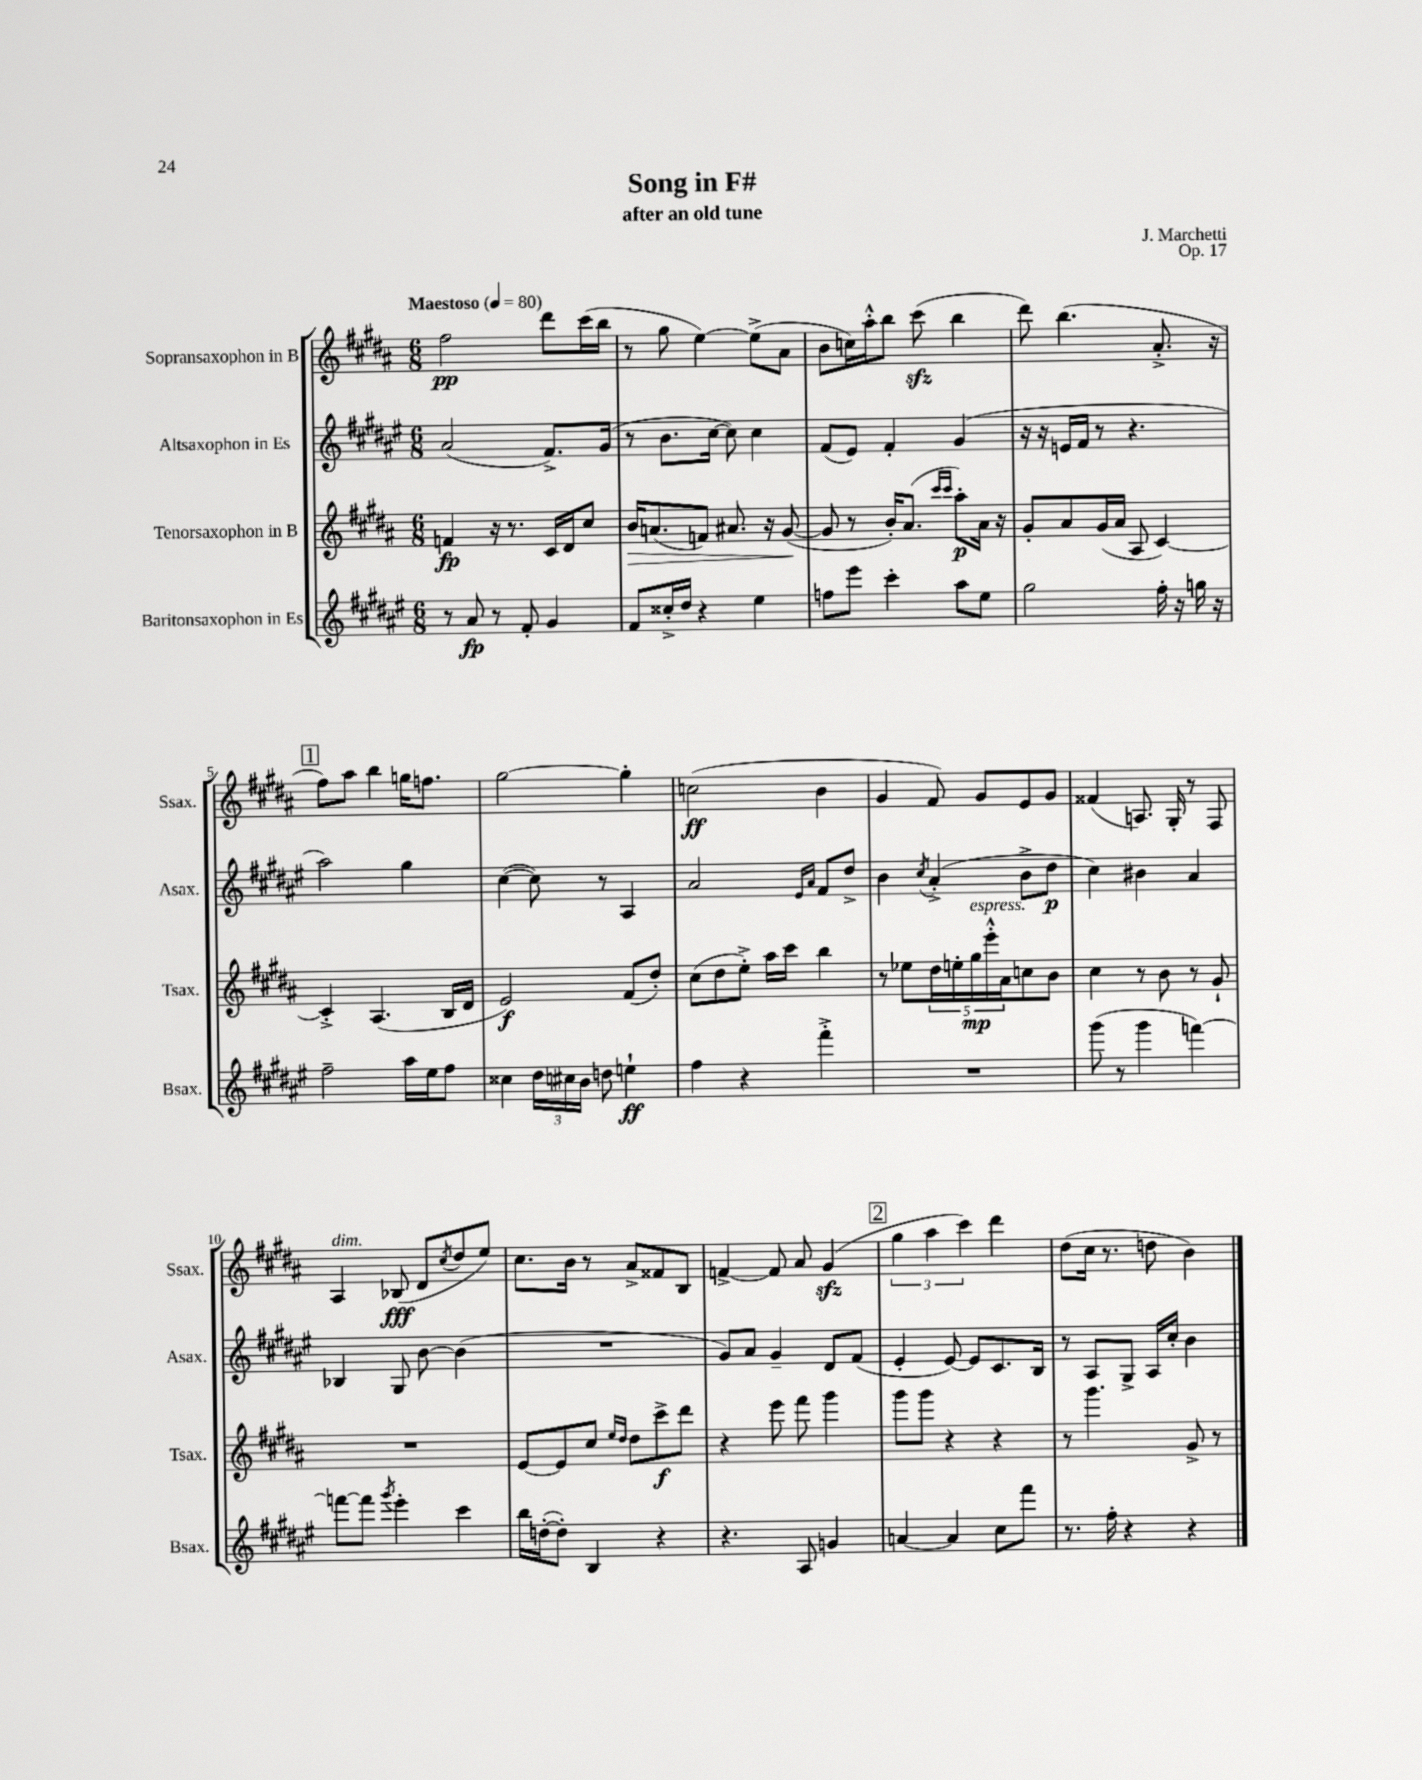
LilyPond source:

\header { title = "Song in F#" composer = "J. Marchetti" subtitle = "after an old tune" opus = "Op. 17" }
<<
\new StaffGroup <<
\new Staff = "s0" \with { instrumentName = "Sopransaxophon in B" shortInstrumentName = "Ssax." } {
    \clef treble \key b \major \numericTimeSignature \time 6/8 \tempo "Maestoso" 4 = 80
    fis''2\pp dis'''8 cis'''16( b''16 |
    r8 gis''8 e''4~) e''8->( ais'8 |
    b'8 c''16) ais''16-.-^ b''8 cis'''8\sfz( b''4 |
    dis'''8) b''4.( ais'8.-.-> r16 |
    \mark \markup { \box "1" } fis''8) ais''8 b''4 g''16 f''8. |
    gis''2~ gis''4-. |
    c''2\ff( b'4 |
    gis'4 fis'8) gis'8 e'8 gis'8 |
    fisis'4( a8.) gis16-. r8 fis8 |
    ais4^\markup { \italic "dim." } bes8\fff( dis'8 \acciaccatura { cis''8 } dis''8 e''8) |
    cis''8. b'16 r8 ais'8-> fisis'8 b8 |
    f'4~-> f'8 ais'8 gis'4\sfz( |
    \mark \markup { \box "2" } \tuplet 3/2 { gis''4 ais''4 cis'''4) } dis'''4 |
    dis''8( cis''16 r8. d''8 b'4) \bar "|." |
}
\new Staff = "s1" \with { instrumentName = "Altsaxophon in Es" shortInstrumentName = "Asax." } {
    \clef treble \key fis \major \numericTimeSignature \time 6/8
    ais'2( fis'8.->) gis'16( |
    r8 b'8. cis''16~ cis''8) cis''4 |
    fis'8( eis'8) fis'4-. gis'4( |
    r16 r16 e'16 fis'16 r8 r4. |
    \mark \markup { \box "1" } ais''2) gis''4 |
    cis''4~( cis''8) r8 ais4 |
    ais'2 \grace { eis'16 ais'16 } fis'8 dis''8-> |
    b'4 \acciaccatura { cis''8 } ais'4-.->( b'8-> dis''8\p |
    cis''4) bis'4 ais'4 |
    bes4 gis8 b'8~ b'4( |
    R2. |
    gis'8) ais'8 gis'4-- dis'8 fis'8( |
    \mark \markup { \box "2" } eis'4-. eis'8~) eis'8 cis'8. b16 |
    r8 ais8 gis8-> ais16 cis''16-. b'4 \bar "|." |
}
\new Staff = "s2" \with { instrumentName = "Tenorsaxophon in B" shortInstrumentName = "Tsax." } {
    \clef treble \key b \major \numericTimeSignature \time 6/8
    f'4\fp r16 r8. cis'16 dis'16 cis''8 |
    b'16\> a'8.( f'8) ais'8. r16 gis'8~\!( |
    gis'8 r8 b'16-.) ais'8.( \grace { cis'''16 cis'''16 } ais''8-.\p) ais'16 r16 |
    gis'8-. ais'8 gis'16( ais'16 ais8 cis'4~) |
    \mark \markup { \box "1" } cis'4-.-> ais4.( b16 dis'16 |
    e'2\f) fis'8( dis''8-.) |
    cis''8( dis''8 e''8-.->) ais''16 cis'''16 b''4 |
    r8 ees''8 \tuplet 5/4 { dis''16 e''16-. gis''16\mp^\markup { \italic "espress." } e'''16-.-^ ais'16 } c''8 b'8 |
    cis''4 r8 b'8 r8 gis'8-! |
    R2. |
    e'8~ e'8 cis''8 \grace { e''16 dis''16 } dis''8 cis'''8->\f dis'''8 |
    r4 e'''8 fis'''8 gis'''4 |
    \mark \markup { \box "2" } gis'''8 gis'''8 r4 r4 |
    r8 gis'''4. gis'8-> r8 \bar "|." |
}
\new Staff = "s3" \with { instrumentName = "Baritonsaxophon in Es" shortInstrumentName = "Bsax." } {
    \clef treble \key fis \major \numericTimeSignature \time 6/8
    r8 ais'8\fp r8 fis'8-. gis'4 |
    fis'8 cisis''16-.-> dis''16 r4 eis''4 |
    f''8 eis'''8 cis'''4-. ais''8 eis''8 |
    gis''2 fis''16-. r16 g''16 r16 |
    \mark \markup { \box "1" } fis''2-- ais''16 eis''16 fis''8 |
    cisis''4 \tuplet 3/2 { dis''16 cis''16 b'16 } d''8 e''4-!\ff |
    fis''4 r4 fis'''4-.-> |
    R2. |
    gis'''8( r8 gis'''4 f'''4~) |
    f'''8~ f'''8 \acciaccatura { gis'''8 } eis'''4-. cis'''4 |
    b''16 d''16~-.( d''8-.) b4 r4 |
    r4. ais8 g'4 |
    \mark \markup { \box "2" } a'4~ a'4 cis''8 fis'''8 |
    r8. fis''16-. r4 r4 \bar "|." |
}
>>
>>
